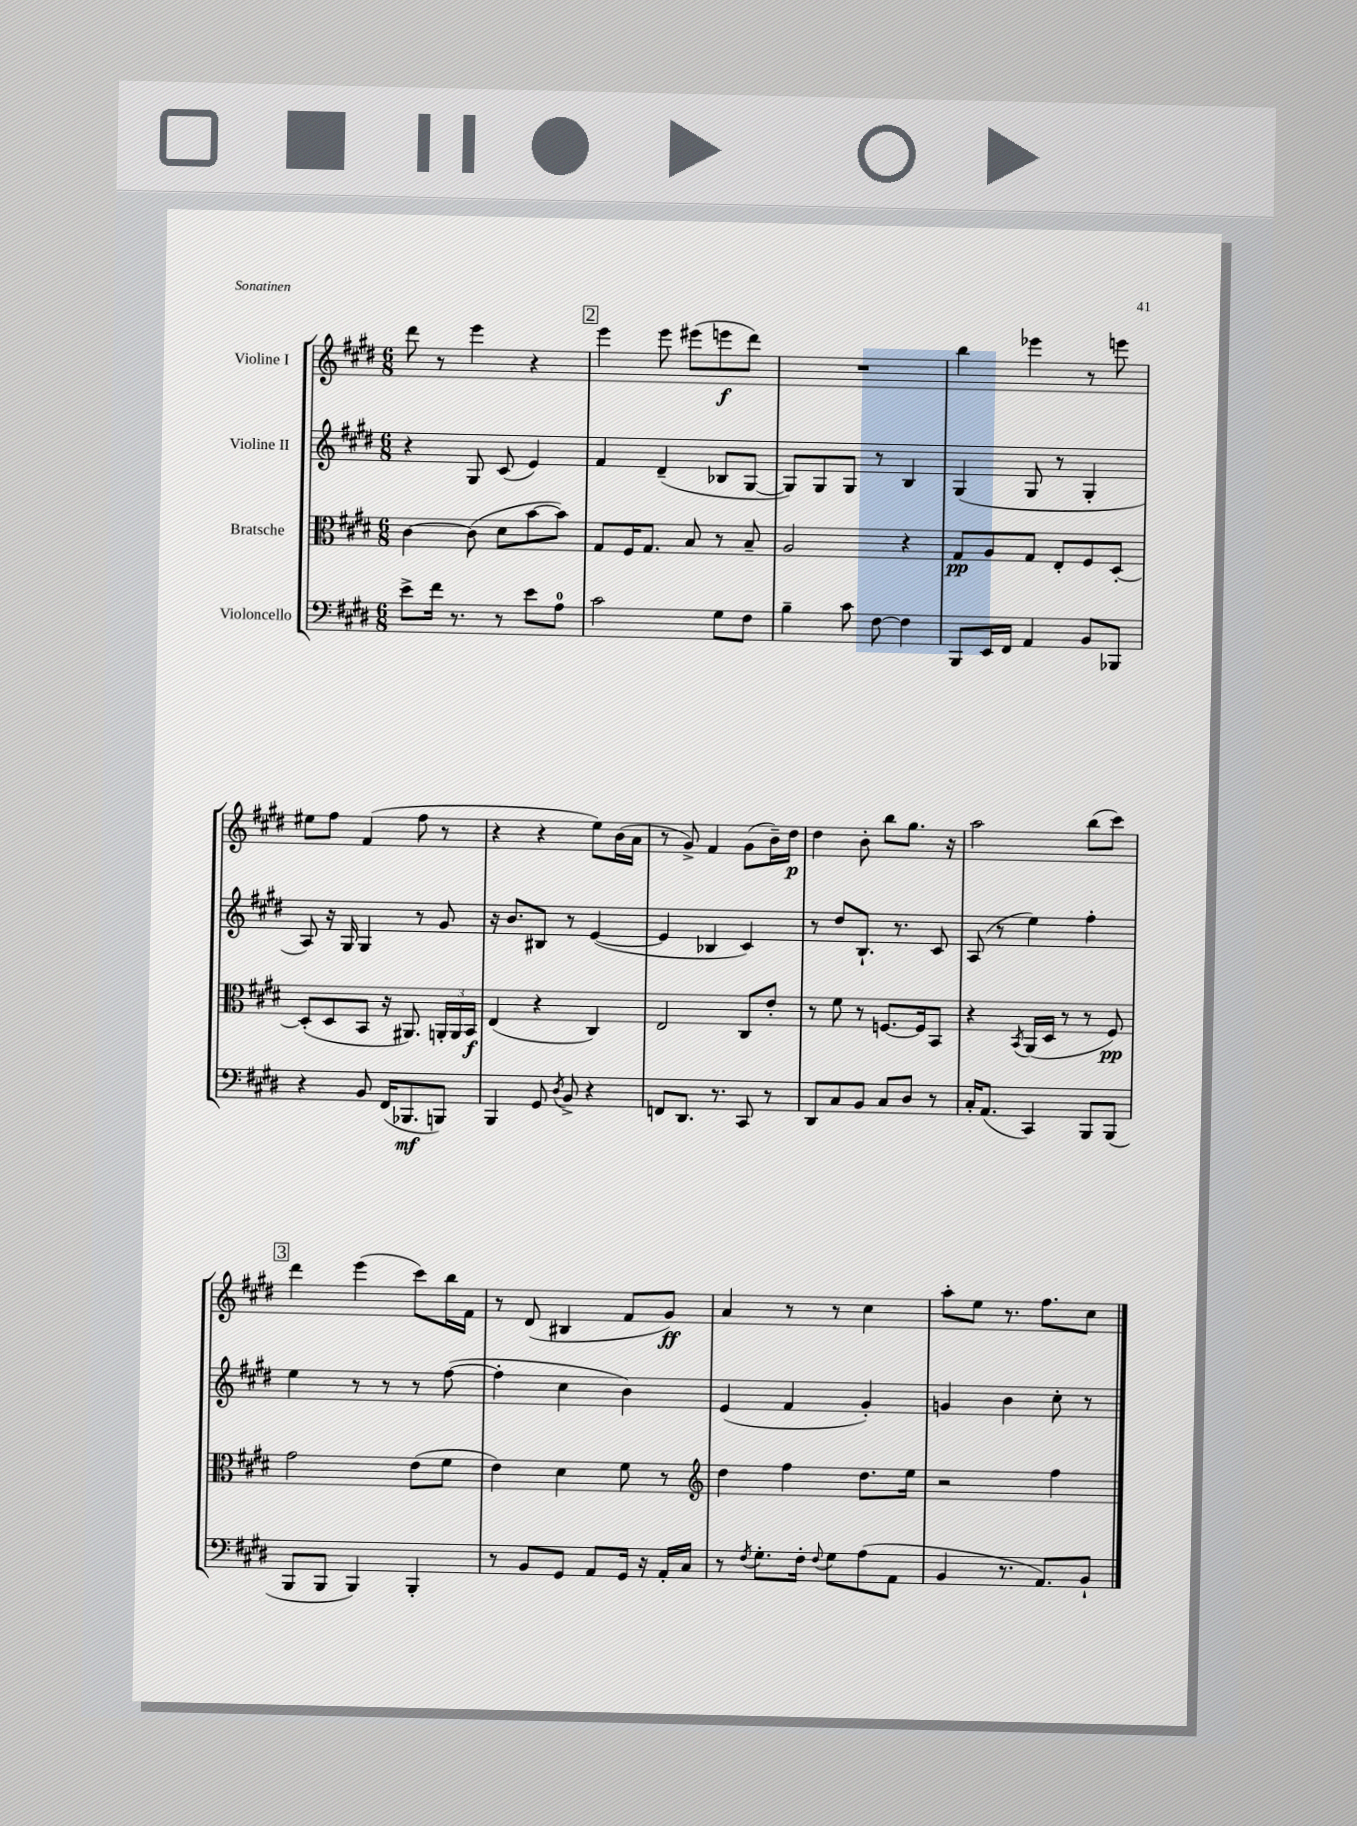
<<
\new StaffGroup <<
\new Staff = "s0" \with { instrumentName = "Violine I" } {
    \clef treble \key e \major \numericTimeSignature \time 6/8
    \autoBeamOff dis'''8 r8 e'''4 r4 |
    \mark \markup { \box "2" } e'''4 e'''8 eis'''8[( e'''8\f dis'''8]) |
    R2. |
    b''4 ees'''4 r8 e'''8 |
    eis''8[ fis''8] fis'4( fis''8 r8 |
    r4 r4 e''8[) b'16( a'16] |
    r8 gis'8->) fis'4 gis'8[( b'16--) dis''16]\p |
    dis''4 b'8-. b''8[ gis''8.] r16 |
    a''2 b''8[( cis'''8]) |
    \mark \markup { \box "3" } dis'''4 e'''4( cis'''8[) b''16 fis'16] |
    r8 dis'8( bis4 fis'8[ gis'8]\ff) |
    a'4 r8 r8 cis''4 |
    a''8[-. e''8] r8. fis''8.[ cis''8] \bar "|." |
}
\new Staff = "s1" \with { instrumentName = "Violine II" } {
    \clef treble \key e \major \numericTimeSignature \time 6/8
    \autoBeamOff r4 gis8 cis'8( e'4) |
    \mark \markup { \box "2" } fis'4 dis'4--( bes8[ gis8]~ |
    gis8[) gis8 gis8] r8 b4 |
    gis4( gis8 r8 gis4-. |
    a8) r16 gis16 gis4 r8 gis'8 |
    r16 b'8.[ bis8] r8 e'4~( |
    e'4 bes4 cis'4) |
    r8 dis''8[ b8.]-! r8. cis'8 |
    a8( r8 e''4) fis''4-. |
    \mark \markup { \box "3" } e''4 r8 r8 r8 fis''8~( |
    fis''4-. cis''4 b'4) |
    e'4( fis'4 gis'4-.) |
    g'4 b'4 cis''8-. r8 \bar "|." |
}
\new Staff = "s2" \with { instrumentName = "Bratsche" } {
    \clef alto \key e \major \numericTimeSignature \time 6/8
    \autoBeamOff cis'4~ cis'8( dis'8[ b'8~ b'8]) |
    \mark \markup { \box "2" } gis8[ fis16 gis8.] b8 r8 b8-- |
    a2 r4 |
    gis8[\pp a8 gis8] e8[-. fis8 dis8]~-. |
    dis8[-.( dis8 b,8] r16 ais,8.) \tuplet 3/2 { a,16[-. a,16 b,16]\f } |
    e4( r4 cis4) |
    e2 cis8[ e'8]-. |
    r8 fis'8 r8 f8.[~ f16 b,8] |
    r4 \acciaccatura { b,8 } a,16[( dis16] r8 r8 fis8\pp) |
    \mark \markup { \box "3" } gis'2 e'8[( fis'8] |
    e'4) dis'4 fis'8 r8 |
    \clef treble dis''4 fis''4 dis''8.[ e''16] |
    r2 fis''4 \bar "|." |
}
\new Staff = "s3" \with { instrumentName = "Violoncello" } {
    \clef bass \key e \major \numericTimeSignature \time 6/8
    \autoBeamOff e'8[-> fis'16] r8. r8 e'8[ a8]-0 |
    \mark \markup { \box "2" } cis'2 gis8[ fis8] |
    b4-- cis'8 fis8~ fis4 |
    b,,8[ e,16 fis,16] a,4 b,8[ bes,,8] |
    r4 b,8 fis,16[( bes,,8.\mf b,,8]) |
    b,,4 gis,8 \acciaccatura { dis8 } b,8-> r4 |
    f,8[ dis,8.] r8. cis,8 r8 |
    dis,8[ cis8 b,8] cis8[ dis8] r8 |
    cis16[-. a,8.]( cis,4) b,,8[ b,,8]( |
    \mark \markup { \box "3" } b,,8[ b,,8] b,,4) b,,4-. |
    r8 b,8[ gis,8] a,8[ gis,16] r16 a,16[-. cis16] |
    r8 \acciaccatura { fis8 } gis8.[-. fis16]-. \appoggiatura { fis8 } gis8[ a8( a,8] |
    b,4 r8. a,8.[) b,8]-! \bar "|." |
}
>>
>>
\layout { \context { \Score \remove "Bar_number_engraver" } }
